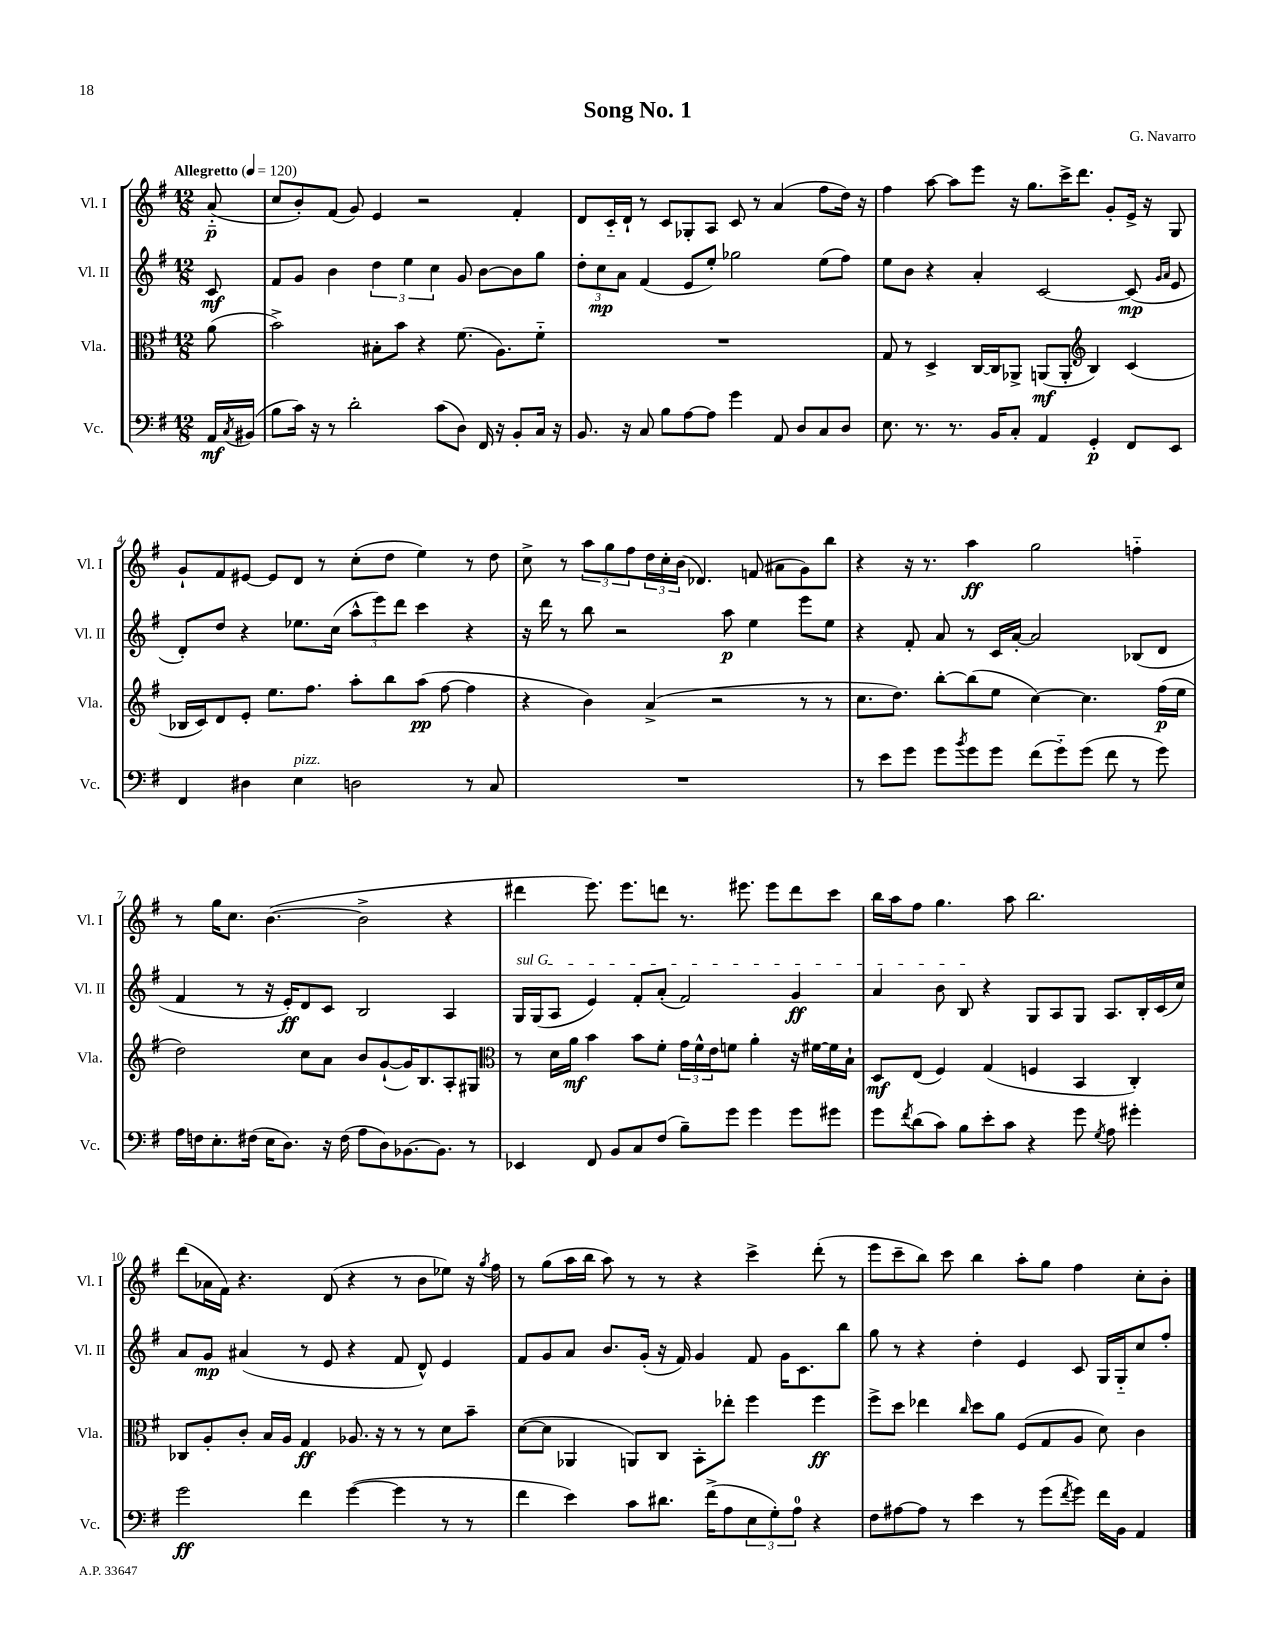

**kern	**kern	**kern	**kern
*staff4	*staff3	*staff2	*staff1
*clefF4	*clefC3	*clefG2	*clefG2
*k[f#]	*k[f#]	*k[f#]	*k[f#]
*M12/8	*M12/8	*M12/8	*M12/8
*MM120	*MM120	*MM120	*MM120
16AA/LL	(8a\	8c/	(8a'~/
8qC/	.	.	.
(16BB#/JJ	.	.	.
=	=	=	=
8B\L	2b^\)	8f#/L	8cc/L
16c\Jk)	.	8g/J	8b'/)
16r	.	.	.
8r	.	4b\	(8f#/J
2d'\	.	.	8g/)
.	8B#'\L	6dd\	4e/
.	8b\J	.	.
.	.	6ee\	.
.	4r	.	2r
.	.	6cc\	.
(8c\L	.	.	.
8D\J)	(8.f#\	8g/	.
16FF#/	.	[8b\L	.
16r	8.A\L)	.	.
8BB'/L	.	8b\]	4f#'/
16C/Jk	8f#'~\J	8gg\J	.
16r	.	.	.
=	=	=	=
8.BB/	1.r	12dd'\L	8d/L
.	.	12cc\	.
.	.	.	16c'~/L
.	.	12a\J	.
16r	.	.	16d`/JJ
8C/	.	(4f#/	8r
8B\L	.	.	8c/L
[8A\	.	8e/L	8G-'/
8A\]J	.	8ee'/J)	8A/J
4g\	.	2gg-\	8c/
.	.	.	8r
8AA/	.	.	(4a/
8D/L	.	.	.
8C/	.	(8ee\L	8ff#\L
8D/J	.	8ff#\J)	16dd\Jk)
.	.	.	16r
=	=	=	=
8.E\	8G/	8ee\L	4ff#\
.	8r	8b\J	.
8.r	.	.	.
.	4D^/	4r	[8aa\
8.r	.	.	8aa\]L
.	[16C/LL	4a'/	8eee\J
16BB/LK	16C/]J	.	.
8C'/J	8AA-^/J	.	16r
.	.	.	8.gg\L
4AA/	(8AA/L	[2c/	.
.	8AA'/J	.	16ccc^\K
.	.	.	8.ddd\J
*	*clefG2	*	*
4GG'/	4B/)	.	.
.	.	.	8g'/L
8FF#/L	(4c/	(8c/]	16e^/Jk
.	.	.	16r
.	.	16qqg/LL	.
.	.	16qqa/JJ	.
8EE/J	.	8e/	8G/
=	=	=	=
4FF#/	16B-/LL	8d'/L)	8g`/L
.	16c/J)	.	.
.	8d/	8dd/J	8f#/
4D#\	8e'/J	4r	[8e#/J
.	8.ee\L	.	8e#/]L
4E\	.	8.ee-\L	8d/J
.	8.ff#\J	.	.
.	.	.	8r
.	.	(16cc\Jk	.
2D\	8aa'\L	12aa^^\L	(8cc'\L
.	.	12eee\)	.
.	8bb\	.	8dd\J
.	.	12ddd\J	.
.	(8aa\J	4ccc\	4ee\)
.	[8ff#\	.	.
8r	4ff#\]	4r	8r
8C/	.	.	8dd\
=	=	=	=
1.r	4r	16r	8cc^\
.	.	16ddd\	.
.	.	8r	8r
.	4b\)	8bb\	12aa\L
.	.	.	12gg\
.	.	2r	.
.	.	.	12ff#\
.	(4a^/	.	24dd\L
.	.	.	24cc'\
.	.	.	(24b\JJ
.	.	.	4.d-/)
.	2r	.	.
.	.	8aa\	.
.	.	4ee\	(8f/
.	.	.	8a#\L
.	8r	8eee\L	8g\)
.	8r	8ee\J	8bb\J
=	=	=	=
8r	8.cc\L	4r	4r
8e\L	.	.	.
.	8.dd\J)	.	.
8g\J	.	8f#'/	16r
.	.	.	8.r
8g\L	[8bb'\L	8a/	.
8qb/	.	.	.
8g\	(8bb\]	8r	4aa\
8g\J	8ee\J	16c/LL	.
.	.	[16a'/JJ	.
(8f#\L	[4cc\)	2a/]	2gg\
8g'~\)	.	.	.
(8g\J	4.cc\]	.	.
8f#\	.	.	.
8r	.	(8B-/L	4ff'~\
8g\)	(16ff#\LL	8d/J	.
.	16ee\JJ	.	.
=	=	=	=
16A\LL	2dd\)	4f#/	8r
16F\J	.	.	.
8.E'\	.	.	16gg\LK
.	.	.	8.cc\J
.	.	8r	.
(16F#\Jk	.	.	.
16E\LK	.	16r	([4.b\
8.D\J)	.	16e'/LK)	.
.	8cc\L	8d/	.
16r	8a\J	8c/J	.
(16F#\	.	.	.
8A\L	8b/L	2B/	2b^\]
8D\)	([8g`/	.	.
[8.BB-\	16g/]K)	.	.
.	8.B/	.	.
8.BB-\]J	.	.	.
.	8A'/	4A/	4r
8r	8G#/J	.	.
=	=	=	=
*	*clefC3	*	*
4EE-/	8r	16G/LL	4ddd#\
.	.	(16G/J	.
.	16d\LL	8A/J	.
.	16a\JJ	.	.
8FF#/	4b\	4e/)	8.eee\)
8BB/L	.	.	.
.	.	.	8.eee\L
8C/	8b\L	8f#'/L	.
(8F#/J	8f#'\J	(8a'/J	8ddd\J
8B~\L)	24g\LL	2f#/)	8.r
.	24f#^^\	.	.
.	24e\J	.	.
8g\J	8f\J	.	.
.	.	.	8.eee#\
4g\	4a'\	.	.
.	.	.	8eee#\L
8g\L	16r	4g/	8ddd\
.	[16f#\LL	.	.
8g#\J	16f#\]	.	8ccc\J
.	16B`\JJ	.	.
=	=	=	=
8g\L	8D/L	4a/	16bb\LL
.	.	.	16aa\J
8qf#/	.	.	.
(8d\	(8E/J	.	8ff#\J
8c\J)	4F#/)	8b\	4.gg\
8B\L	.	8B/	.
8e'\	(4G/	4r	.
8c\J	.	.	8aa\
4r	4F/	8G/L	2.bb\
.	.	8A/	.
8g\	4BB/	8G/J	.
8qG/	.	.	.
8A\	.	8.A/L	.
4g#'\	4C'/)	.	.
.	.	16B'/L	.
.	.	(16c/	.
.	.	16cc/JJ)	.
=	=	=	=
2g\	8C-/L	8a/L	(8ddd\L
.	8A'/	8g/J	16a-\L
.	.	.	16f#\JJ)
.	8c'/J	(4a#/	4.r
.	16B/LL	.	.
.	16A/JJ	.	.
4f#\	4G/	8r	.
.	.	8e/	(8d/
([4g\	8.A-/	4r	4r
.	16r	.	.
4g\]	8r	8f#/	8r
.	8r	8d^^/)	8b\L
8r	8d\L	4e/	8ee-\J)
8r	8b~\J	.	16r
.	.	.	8qgg/
.	.	.	16ff#\
=	=	=	=
4f#\	([8d\L	8f#/L	8r
.	8d\]J	8g/	(8gg\L
4e\)	4AA-/	8a/J	16aa\L
.	.	.	16bb\JJ
.	.	8.b/L	8aa\)
8c\L	8AA/L)	.	8r
.	.	(16g'/Jk	.
8.d#\J	8C/J	16r	8r
.	.	16f#/)	.
.	8BB'\L	4g/	4r
(16f#^\LK	.	.	.
8A\	8ee-'\J	.	.
12E\	4ff#\	8f#/	4ccc^\
12G'\)	.	.	.
.	.	16g\LK	.
12A\J	.	.	.
.	.	8.c\	.
4r	4ff#\	.	(8ddd'\
.	.	8bb\J	8r
=	=	=	=
8F#\L	8ff#^\L	8gg\	8eee\L
[8A#\	8dd\J	8r	8ccc~\
8A#\]J	4ee-\	4r	8bb\J)
8r	.	.	8ccc\
.	16qqcc/	.	.
4e\	8dd\L	4dd'\	4bb\
.	8a\J	.	.
8r	(8F#/L	4e/	8aa'\L
(8g\L	8G/	.	8gg\J
8qf#/	.	.	.
8g\J)	8A/J	8c/	4ff#\
16f#\LL	8d\)	16G/LL	.
16BB\JJ	.	16G'~/J	.
4AA/	4c\	8cc/	8cc'\L
.	.	8ff#'/J	8b'\J
==	==	==	==
*-	*-	*-	*-
